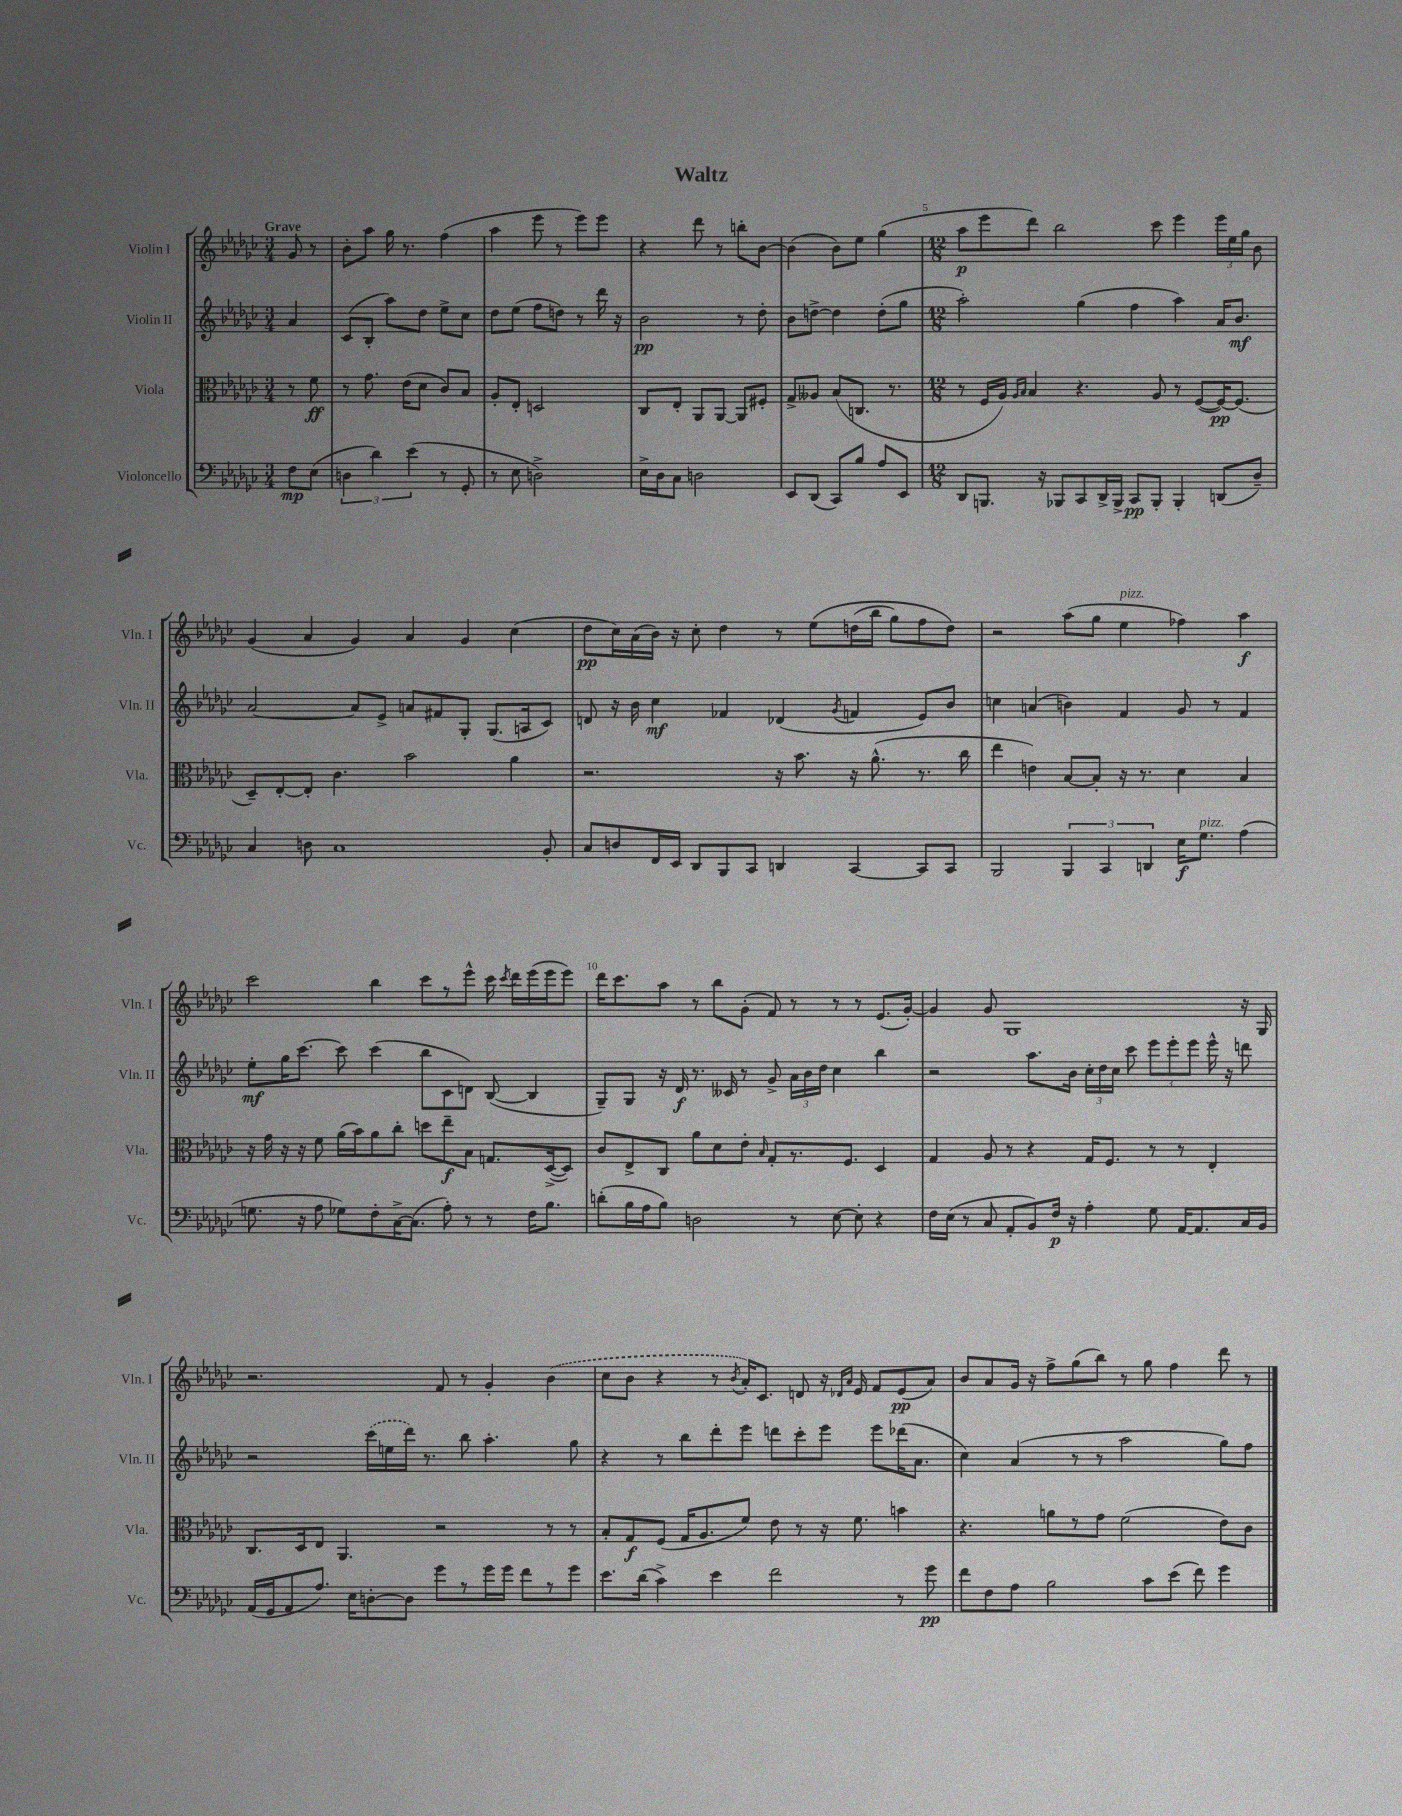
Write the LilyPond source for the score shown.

\header { title = "Waltz" }
<<
\new StaffGroup <<
\new Staff = "s0" \with { instrumentName = "Violin I" shortInstrumentName = "Vln. I" } {
    \clef treble \key ges \major \numericTimeSignature \time 3/4 \partial 4 \tempo "Grave"
    \autoBeamOff ges'8 r8 |
    bes'8[-. aes''8] ges''16 r8. f''4( |
    aes''4 ees'''8 r8 ees'''8[) ees'''8] |
    r4 des'''8 r8 b''8[-. bes'8]~ |
    bes'4( bes'8[) ees''8] ges''4( |
    \numericTimeSignature \time 12/8 aes''8[\p ees'''8 des'''8]) bes''2 ces'''8 ees'''4 \tuplet 3/2 { ees'''16[ ees''16 ges''16] } bes'8 |
    ges'4( aes'4 ges'4) aes'4 ges'4 ces''4( |
    des''8[\pp ces''16) aes'16( bes'16]) r16 ces''8-. des''4 r8 ees''8[\( d''16( bes''16] ges''8[) f''8 d''8]\) |
    r2 aes''8[( ges''8] ees''4^\markup { \italic "pizz." } fes''4) aes''4\f |
    ces'''2 bes''4 ces'''8[ r8 ees'''8]-^ ces'''16 \acciaccatura { ces'''8 } des'''16[ ees'''16( ees'''16 ees'''8]) |
    des'''16[ ces'''8. aes''8] r8 bes''8[ ges'8]-.( f'8) r8 r8 r8 ees'8.[( ges'16]~-.) |
    ges'4 ges'8 ges1 r16 ges16 |
    r2. f'8 r8 ges'4-. \once \slurDashed bes'4( |
    ces''8[ bes'8] r4 r8 \acciaccatura { bes'8 } aes'16[-.) ces'8.] d'8 r16 \grace { des'16[ aes'16] } ees'16 f'8[ ees'8\pp( aes'8]) |
    bes'8[ aes'8 ges'16] r16 f''8[-> ges''8( bes''8]) r8 ges''8 f''4 des'''8 r8 \bar "|." |
}
\new Staff = "s1" \with { instrumentName = "Violin II" shortInstrumentName = "Vln. II" } {
    \clef treble \key ges \major \numericTimeSignature \time 3/4 \partial 4
    \autoBeamOff aes'4 |
    ces'8[( bes8]-. aes''8[) des''8] ees''8[-> ces''8] |
    des''8[ ees''8]( f''8[ d''8]) r8 des'''16 r16 |
    bes'2\pp r8 des''8-. |
    bes'8[ d''8]~-> d''4 d''8[-.( ges''8] |
    \numericTimeSignature \time 12/8 aes''2-.) ges''4( f''4 aes''4) aes'16[ bes'8.]\mf |
    aes'2~ aes'8[ ees'8]-> a'8[ fis'8 ges8]-. ges8.[( a16 ces'8]) |
    d'8 r16 bes'16 ces''4\mf fes'4 des'4( \acciaccatura { ges'8 } f'4 ees'8[) bes'8] |
    c''4 a'4( b'4) f'4 ges'8 r8 f'4 |
    ees''8[-.\mf ges''16 ces'''8.]~ ces'''8 ces'''4( bes''8[ ces'8 d'8]) bes8~( bes4 |
    ges8[--) ges8] r16 des'16\f r8. ceses'16 r8 ges'8-> \tuplet 3/2 { aes'16[ bes'16 des''16] } ces''4 bes''4 |
    r2 aes''8.[ bes'16] \tuplet 3/2 { ces''16[-. des''16 ces''16] } ces'''8 \tuplet 3/2 { ees'''8[ ees'''8-. ees'''8] } ees'''16-^ r16 d'''8 |
    r2 \once \slurDashed ces'''16[( e''16 des'''16]) r8. bes''8 aes''4.-. ges''8 |
    r4 r8 bes''8[ des'''8-. ees'''8] d'''8[ ces'''8-. ees'''8] ees'''8[ des'''16( aes'8.] |
    ces''4) aes'4( r8 r8 aes''2 ges''8[) f''8] \bar "|." |
}
\new Staff = "s2" \with { instrumentName = "Viola" shortInstrumentName = "Vla." } {
    \clef alto \key ges \major \numericTimeSignature \time 3/4 \partial 4
    \autoBeamOff r8 f'8\ff |
    r8 ges'8. ees'16[( des'8] ces'8[) bes8] |
    aes8[-. ees8]-. d2 |
    ces8[ ees8]-. aes,8[ aes,8]~ aes,8[ fis8]-. |
    ges8[-> aeses8] bes8[( c8.] r8. |
    \numericTimeSignature \time 12/8 r8 f16[ aes16]) \grace { aes16[ bes16] } bes4 r4. aes8 r8 f8[~( f16~\pp) f8.]( |
    des8[--) ees8~-. ees8]-. ces'4. bes'2 aes'4 |
    r2. r16 bes'8. r16 aes'8.-^( r8. ces''16 |
    ees''4 e'4) bes8[~ bes8]-. r16 r8. des'4 bes4 |
    r16 ges'16 r16 r16 f'8 aes'16[( bes'16) aes'8 ces''8]-. d''8[ ees''8--\f bes8] g8.[ des16~->( des8]) |
    ces'8[ ees8-> ces8] aes'8[ des'8 ees'8]-. \grace { bes16 } ges8[-. r8. f8.] des4 |
    ges4 aes8 r8 r4 ges16[ f8.] r8 r8 ees4-. |
    ces8.[ des16 ees8] aes,4. r2 r8 r8 |
    bes8[-. ges8\f f8]( ges16[ aes8. f'8]) ees'8 r8 r16 f'8. b'4 |
    r4. a'8[ r8 ges'8] f'2( ees'8[) ces'8] \bar "|." |
}
\new Staff = "s3" \with { instrumentName = "Violoncello" shortInstrumentName = "Vc." } {
    \clef bass \key ges \major \numericTimeSignature \time 3/4 \partial 4
    \autoBeamOff f8[\mp ees8]( |
    \tuplet 3/2 { d4 des'4) ees'4( } r8 ges,8-. |
    r8 ees8 d2->) |
    ees16[-> des16 ces8] d2 |
    ees,8[ des,8]( ces,8[) bes8] aes8[ ees,8] |
    \numericTimeSignature \time 12/8 des,8[ b,,8.] r16 bes,,8[ ces,8 des,16-> bes,,16]-> ces,8[\pp bes,,8]-. bes,,4-. d,8[( des8]--) |
    ces4 d8 ces1 bes,8-. |
    ces8[ d8 f,16 ees,16] des,8[ bes,,8 ces,8] d,4 ces,4~ ces,8[ ces,8] |
    bes,,2 \tuplet 3/2 { bes,,4 ces,4 d,4 } ees16[\f ges8.]^\markup { \italic "pizz." } aes4( |
    g8. r16 aes8 ges8[) f8-. ces16~-> ces8.]( aes8-.) r8 r8 f16[ bes8.] |
    d'8[-.( bes16 aes16 bes8]) d2 r8 ees8~ ees8-. r4 |
    f16[ ees16]( r8 ces8 aes,8[-. bes,8) f16]\p r16 aes4-. ges8 aes,16[~ aes,8. ces16 bes,16] |
    aes,16[( ges,16 aes,8 aes8.]) ees16[ d8~-. d8] ges'8[ r8 ges'16 ges'16] f'8[ r8 ges'8] |
    ees'8.[ des'16]( ces'4->) ees'4 f'2 r8 ges'8\pp |
    f'8[ f8 aes8] bes2 ces'8[ ees'8]( f'8) ges'4 \bar "|." |
}
>>
>>
\layout { \context { \Score \override BarNumber.break-visibility = ##(#f #t #t) barNumberVisibility = #(every-nth-bar-number-visible 5) } }
